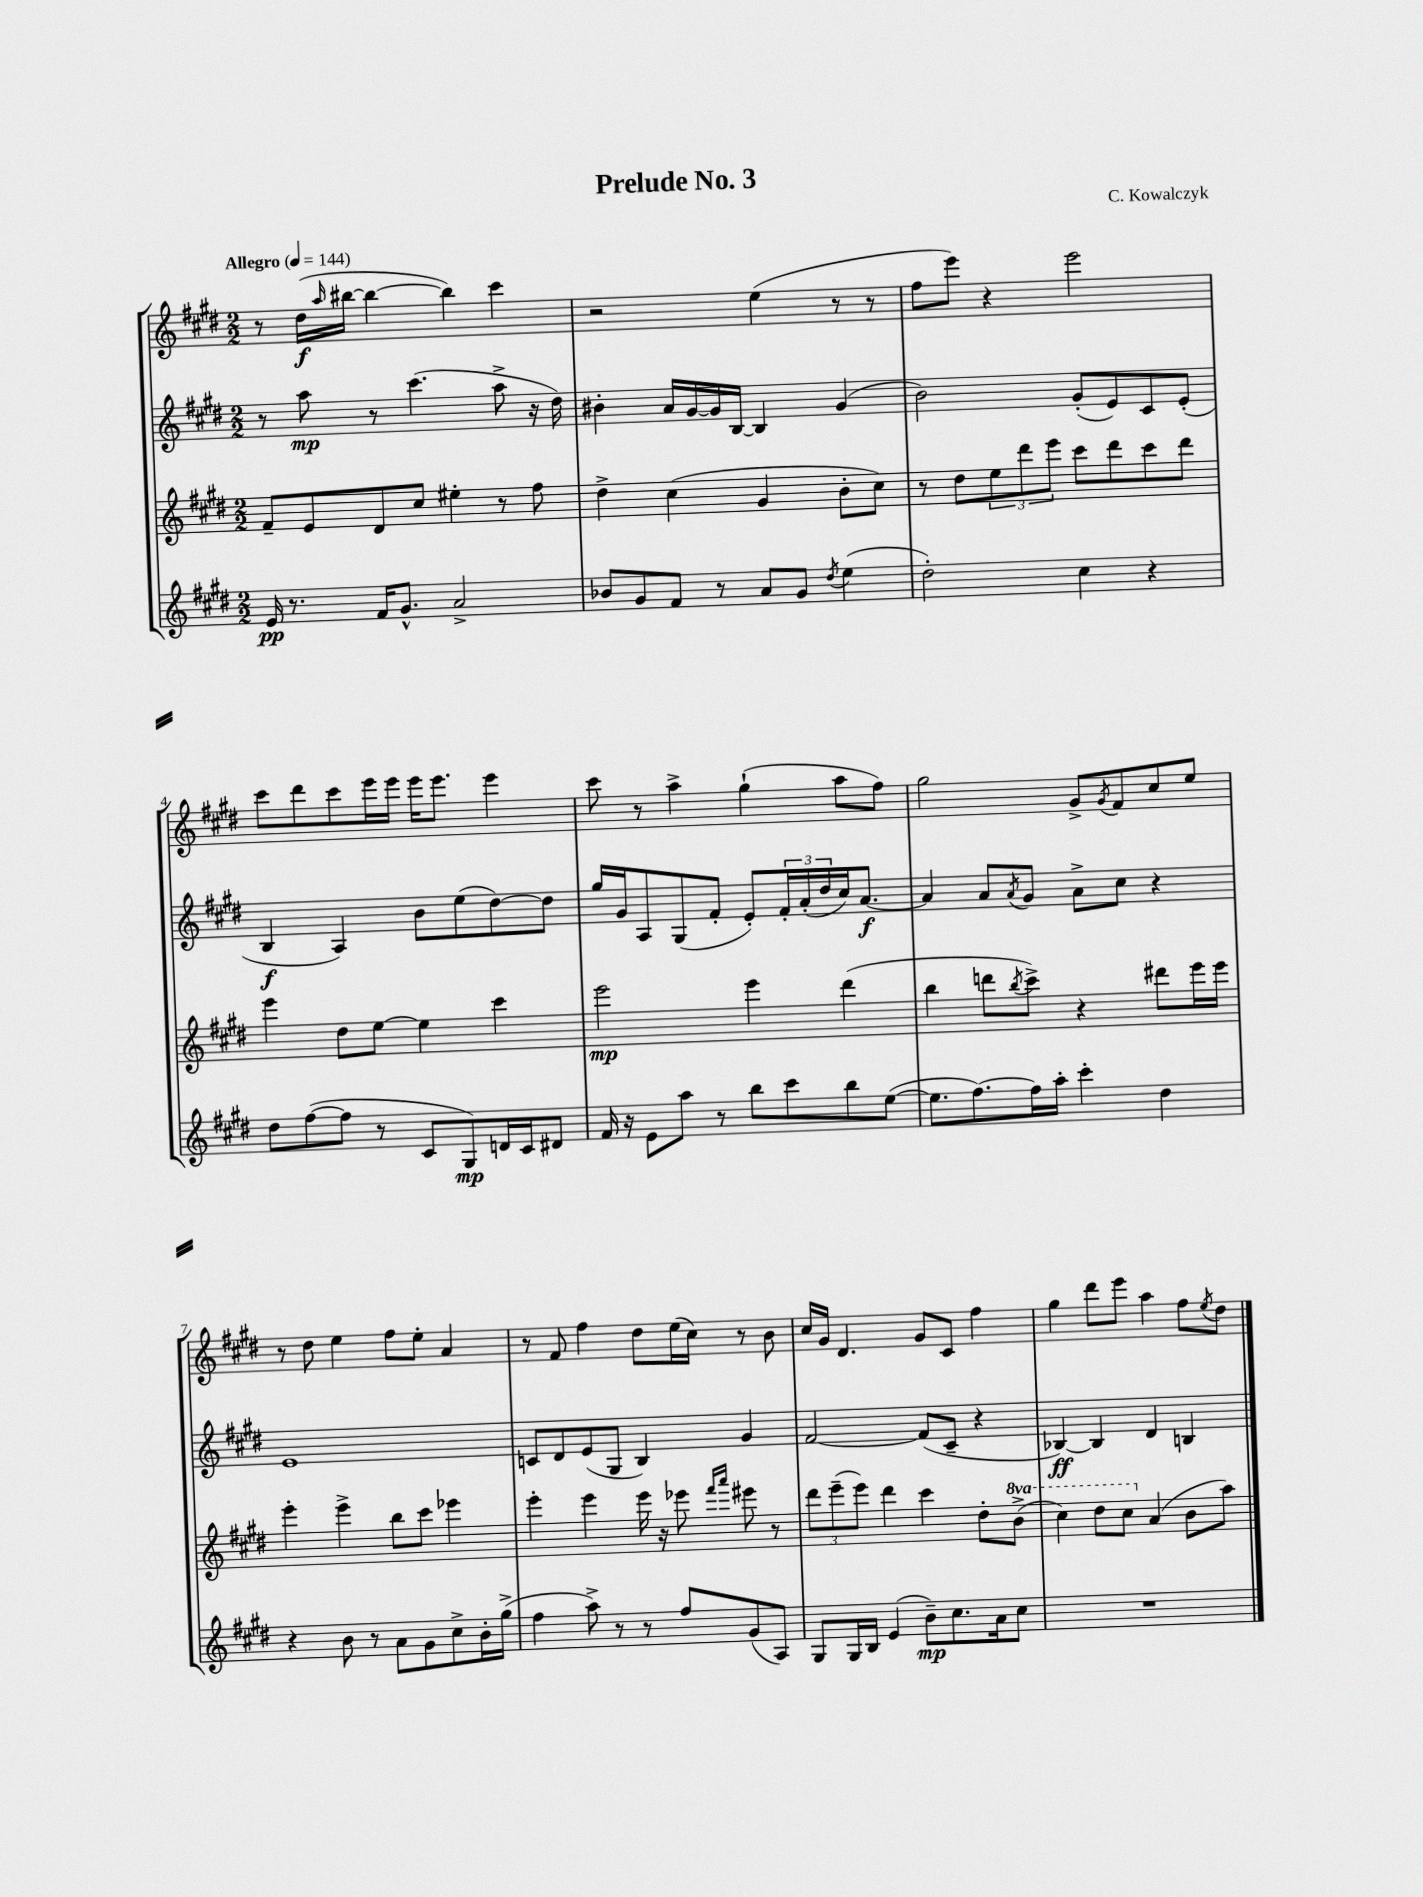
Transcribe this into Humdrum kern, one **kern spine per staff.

**kern	**dynam	**kern	**dynam	**kern	**dynam	**kern	**dynam
*part4	*part4	*part3	*part3	*part2	*part2	*part1	*part1
*staff4	*staff4	*staff3	*staff3	*staff2	*staff2	*staff1	*staff1
*clefG2	*	*clefG2	*	*clefG2	*	*clefG2	*
*k[f#c#g#d#]	*	*k[f#c#g#d#]	*	*k[f#c#g#d#]	*	*k[f#c#g#d#]	*
*M2/2	*	*M2/2	*	*M2/2	*	*M2/2	*
*MM144	*	*MM144	*	*MM144	*	*MM144	*
=1	=1	=1	=1	=1	=1	=1	=1
!	!	!	!	!	!	!LO:TX:a:B:t=Allegro	!
16e/	pp	8f#~/L	.	8r	.	8r	.
8.r	.	.	.	.	.	.	.
.	.	8e/	.	8aa\	mp	(16dd#\LL	f
.	.	.	.	.	.	16qqaa/	.
.	.	.	.	.	.	[16bb#X\JJ	.
16f#/KL	.	8d#/	.	8r	.	4bb#\_	.
8.g#^^/J	.	.	.	.	.	.	.
.	.	8cc#/J	.	(4.ccc#\	.	.	.
2a^/	.	4ee#X'\	.	.	.	4bb#\])	.
.	.	8r	.	8aa^\	.	4ccc#\	.
.	.	8ff#\	.	16r	.	.	.
.	.	.	.	16dd#\)	.	.	.
=2	=2	=2	=2	=2	=2	=2	=2
8b-X/L	.	4dd#^\	.	4b#X'\	.	2r	.
8g#/	.	.	.	.	.	.	.
8f#/J	.	(4cc#\	.	16a/LL	.	.	.
.	.	.	.	[16g#/	.	.	.
8r	.	.	.	16g#/]	.	.	.
.	.	.	.	[16B/JJ	.	.	.
8a/L	.	4g#/	.	4B/]	.	(4ee\	.
8g#/J	.	.	.	.	.	.	.
8qdd#/	.	.	.	.	.	.	.
(4ee\	.	8b'\L	.	(4g#/	.	8r	.
.	.	8cc#\J)	.	.	.	8r	.
=3	=3	=3	=3	=3	=3	=3	=3
2dd#'\)	.	8r	.	2b\)	.	8ff#\L	.
.	.	8dd#\L	.	.	.	8eee\J)	.
.	.	12ee\	.	.	.	4r	.
.	.	12ddd#\	.	.	.	.	.
.	.	12eee\J	.	.	.	.	.
4cc#\	.	8ccc#\L	.	(8g#'/L	.	2eee\	.
.	.	8ddd#\	.	8e/)	.	.	.
4r	.	8ccc#\	.	8c#/	.	.	.
.	.	8ddd#\J	.	(8e'/J	.	.	.
!!LO:LB:g=z
=4	=4	=4	=4	=4	=4	=4	=4
8dd#\L	.	4eee\	.	4B/	f	8ccc#\L	.
([8ff#\	.	.	.	.	.	8ddd#\	.
8ff#\J]	.	8dd#\L	.	4A/)	.	8ccc#\	.
8r	.	[8ee\J	.	.	.	16eee\L	.
.	.	.	.	.	.	16eee\JJ	.
8c#/L	.	4ee\]	.	8b\L	.	16eee\KL	.
.	.	.	.	.	.	8.eee\J	.
8G#/)	mp	.	.	(8ee\	.	.	.
16dn/L	.	4ccc#\	.	[8dd#\)	.	4eee\	.
16c#/J	.	.	.	.	.	.	.
8d#X/J	.	.	.	8dd#\J]	.	.	.
=5	=5	=5	=5	=5	=5	=5	=5
16f#/	.	2eee\	mp	16gg#/LL	.	8ccc#\	.
16r	.	.	.	16g#/J	.	.	.
8e\L	.	.	.	8A/	.	8r	.
8aa\J	.	.	.	(8G#/	.	4aa^\	.
8r	.	.	.	8f#'/J	.	.	.
8bb\L	.	4eee\	.	8e'/L)	.	(4gg#`\	.
8ccc#\	.	.	.	24f#'/L	.	.	.
.	.	.	.	(24a'/	.	.	.
.	.	.	.	24dd#/	.	.	.
8bb\	.	(4ddd#\	.	16cc#/J)	.	8aa\L	.
.	.	.	.	[8.a/J	f	.	.
([8ee\J	.	.	.	.	.	8ff#\J)	.
=6	=6	=6	=6	=6	=6	=6	=6
8.ee\L]	.	4bb\	.	4a/]	.	2gg#\	.
[8.ff#\)	.	.	.	.	.	.	.
.	.	8dddn\L	.	8a/L	.	.	.
.	.	8qbb/	.	8qa/	.	.	.
16ff#\L]	.	8ccc#^\J)	.	8g#/J	.	.	.
16aa'\JJ	.	.	.	.	.	.	.
4ccc#'\	.	4r	.	8a^\L	.	8g#^/L	.
.	.	.	.	.	.	8qg#/	.
.	.	.	.	8cc#\J	.	8f#/	.
4dd#\	.	8ddd#X\L	.	4r	.	8cc#/	.
.	.	16eee\L	.	.	.	8ee/J	.
.	.	16eee\JJ	.	.	.	.	.
!!LO:LB:g=z
=7	=7	=7	=7	=7	=7	=7	=7
4r	.	4eee'\	.	1e	.	8r	.
.	.	.	.	.	.	8dd#\	.
8b\	.	4eee^\	.	.	.	4ee\	.
8r	.	.	.	.	.	.	.
8a\L	.	8bb\L	.	.	.	8ff#\L	.
8g#\	.	8ccc#\J	.	.	.	8ee'\J	.
8cc#^\	.	4eee-X\	.	.	.	4a/	.
16b'\L	.	.	.	.	.	.	.
(16gg#^\JJ	.	.	.	.	.	.	.
=8	=8	=8	=8	=8	=8	=8	=8
4ff#\	.	4eee'\	.	8cn/L	.	8r	.
.	.	.	.	8d#/	.	8f#/	.
8aa^\)	.	4eee\	.	(8e/	.	4ff#\	.
8r	.	.	.	8G#/J	.	.	.
8r	.	16eee\	.	4B/)	.	8dd#\L	.
.	.	16r	.	.	.	.	.
8ff#/L	.	8eee-X\	.	.	.	(16ee\L	.
.	.	.	.	.	.	16cc#\JJ)	.
.	.	16qqfff#/LL	.	.	.	.	.
.	.	16qqaaa/JJ	.	.	.	.	.
(8g#/	.	8eee#X\	.	4g#/	.	8r	.
8A/J)	.	8r	.	.	.	8b\	.
=9	=9	=9	=9	=9	=9	=9	=9
8G#/L	.	12ddd#\L	.	[2f#/	.	16cc#/LL	.
.	.	.	.	.	.	16g#/JJ	.
.	.	(12eee~\	.	.	.	.	.
16G#/L	.	.	.	.	.	4.d#/	.
.	.	12eee\J)	.	.	.	.	.
16B/JJ	.	.	.	.	.	.	.
(4e/	.	4ddd#\	.	.	.	.	.
8b~\L)	mp	4ccc#\	.	(8f#/L]	.	8g#/L	.
8.cc#\	.	.	.	8c#~/J	.	8c#/J	.
.	.	8dd#'\L	.	4r	.	4ff#\	.
16a\k	.	.	.	.	.	.	.
*	*	*8va	*	*	*	*	*
8cc#\J	.	(8bb^\J	.	.	.	.	.
=10	=10	=10	=10	=10	=10	=10	=10
1r	.	4ccc#\)	.	[4B-X/)	ff	4gg#\	.
.	.	8ddd#\L	.	4B-/]	.	8ddd#\L	.
.	.	8ccc#\J	.	.	.	8eee\J	.
*	*	*X8va	*	*	*	*	*
.	.	(4a/	.	4d#/	.	4aa\	.
.	.	8b\L	.	4Bn/	.	8ff#\L	.
.	.	.	.	.	.	8qee/	.
.	.	8aa\J)	.	.	.	8dd#\J	.
==	==	==	==	==	==	==	==
*-	*-	*-	*-	*-	*-	*-	*-
